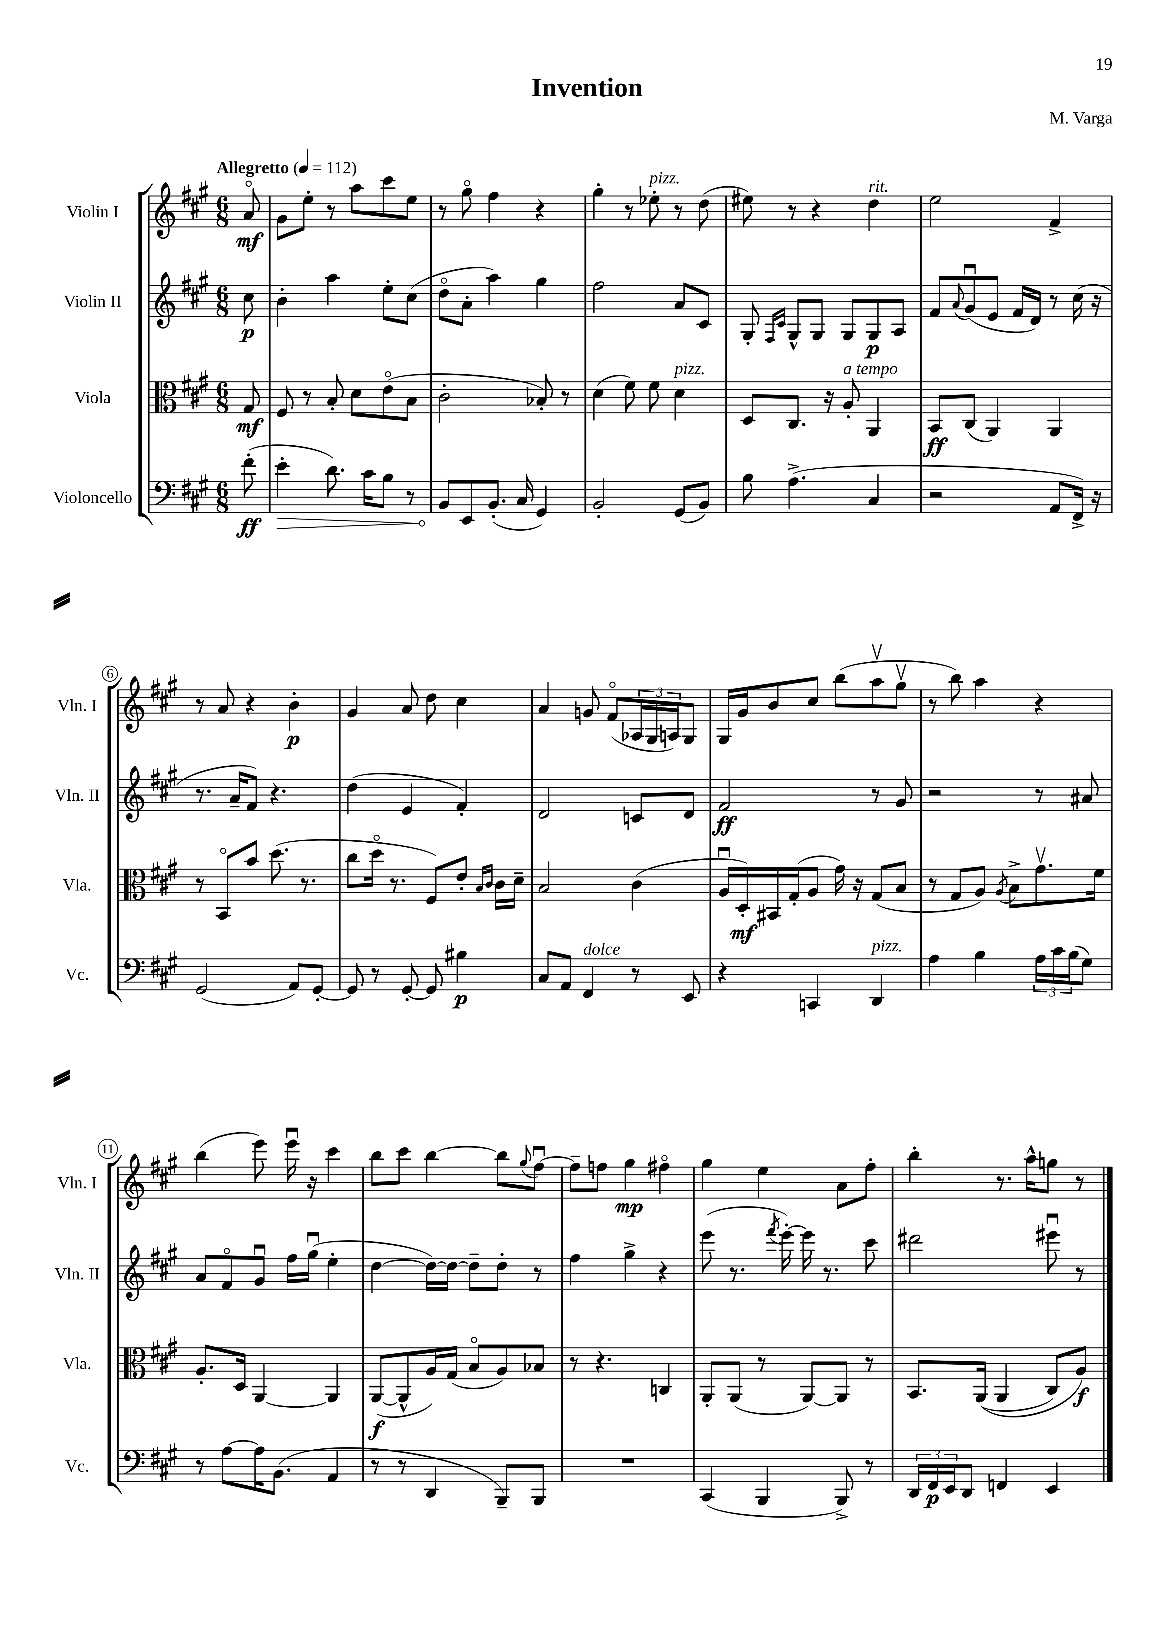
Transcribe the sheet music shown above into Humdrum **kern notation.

**kern	**kern	**kern	**kern
*staff4	*staff3	*staff2	*staff1
*clefF4	*clefC3	*clefG2	*clefG2
*k[f#c#g#]	*k[f#c#g#]	*k[f#c#g#]	*k[f#c#g#]
*M6/8	*M6/8	*M6/8	*M6/8
*MM112	*MM112	*MM112	*MM112
(8f#'	8G#	8cc#	8ao
=	=	=	=
4e'	8F#	4b'	8g#
.	8r	.	8ee'
8.d)	8B'	4aa	8r
.	8d	.	8aa
16c#	.	.	.
8B	(8eo	8ee'	8ccc#
8r	8B	(8cc#	8ee
=	=	=	=
8BB	2c#'	8ddo	8r
8EE	.	8a'	8gg#o
(8.BB'	.	4aa)	4ff#
16C#	.	.	.
4GG#)	8B-')	4gg#	4r
.	8r	.	.
=	=	=	=
2BB'	(4d	2ff#	4gg#'
.	8f#)	.	8r
.	8f#	.	8ee-'
(8GG#	4d	8a	8r
8BB)	.	8c#	(8dd
=	=	=	=
8B	8D	8G#'	8ee#)
.	.	16qqF#	.
.	.	16qqc#	.
(4.A^	8.C#	8G#^^	8r
.	.	8G#	4r
.	16r	.	.
.	8A'	8G#	.
4C#	4AA	8G#	4dd
.	.	8A	.
=	=	=	=
2r	8BB	8f#	2ee
.	.	8qqa	.
.	(8C#	(8g#u	.
.	4AA)	8e	.
.	.	16f#	.
.	.	16d)	.
8AA	4AA	8r	4f#^
16FF#^)	.	(16cc#	.
16r	.	16r	.
=	=	=	=
(2GG#	8r	8.r	8r
.	8BBo	.	8a
.	.	16a~	.
.	8b	8f#)	4r
.	(8.dd	4.r	.
8AA)	.	.	4b'
.	8.r	.	.
[8GG#'	.	.	.
=	=	=	=
8GG#]	8cc#	(4dd	4g#
8r	16ddo	.	.
.	8.r	.	.
[8GG#'	.	4e	8a
8GG#]	8F#)	.	8dd
4B#	8e'	4f#')	4cc#
.	16qqB	.	.
.	16qqc#	.	.
.	16c#	.	.
.	16d~	.	.
=	=	=	=
8C#	2B	2d	4a
8AA	.	.	.
4FF#	.	.	8g
.	.	.	(8f#o
8r	(4c#	8c	24A-
.	.	.	24G#
.	.	.	24A)
8EE	.	8d	8G#
=	=	=	=
4r	16Au	2f#	16G#
.	16D')	.	16g#
.	16BB#	.	8b
.	(16G#'	.	.
4CC	8A	.	8cc#
.	16g#)	.	(8bb
.	16r	.	.
4DD	(8G#	8r	8aav
.	8B	8g#	8gg#v
=	=	=	=
4A	8r	2r	8r
.	8G#	.	8bb)
4B	8A)	.	4aa
.	8qA	.	.
.	8B^	.	.
24A	8.g#v	8r	4r
24c#	.	.	.
(24B	.	.	.
8G#)	.	8a#	.
.	16f#	.	.
=	=	=	=
8r	8.A'	8a	(4bb
[8A	.	8f#o	.
.	16D	.	.
16A]	[4AA	8g#u	8eee)
(8.BB	.	.	.
.	.	16ff#	16eeeu
.	.	(16gg#u	16r
4AA	4AA]	4ee'	4ccc#
=	=	=	=
8r	([8AA	[4dd	8bb
8r	8AA^^]	.	8ccc#
4DD	16A)	16dd_)	[4bb
.	(16G#	16dd_	.
.	8Bo	8dd~]	.
8BBB~)	8A)	8dd'	8bb]
.	.	.	8qqgg#
8BBB	8B-	8r	[8ff#u
=	=	=	=
2.r	8r	4ff#	8ff#~]
.	4.r	.	8ff
.	.	4gg#^	4gg#
.	4C	4r	4ff#o
=	=	=	=
(4CC#	8AA'	(8eee	4gg#
.	(8AA	8.r	.
4BBB	8r	.	4ee
.	.	8qfff#	.
.	.	[16eee')	.
.	[8AA)	16eee]	.
.	.	8.r	.
8BBB^)	8AA]	.	8a
8r	8r	8ccc#	8ff#'
=	=	=	=
24DD	8.BB	2ddd#	4bb'
24FF#	.	.	.
24EE	.	.	.
8DD	.	.	.
.	&((16AA	.	.
4FF	4AA	.	8.r
.	.	.	16aa^^
4EE	8C#)	8eee#u	8gg
.	8A&)	8r	8r
==	==	==	==
*-	*-	*-	*-
